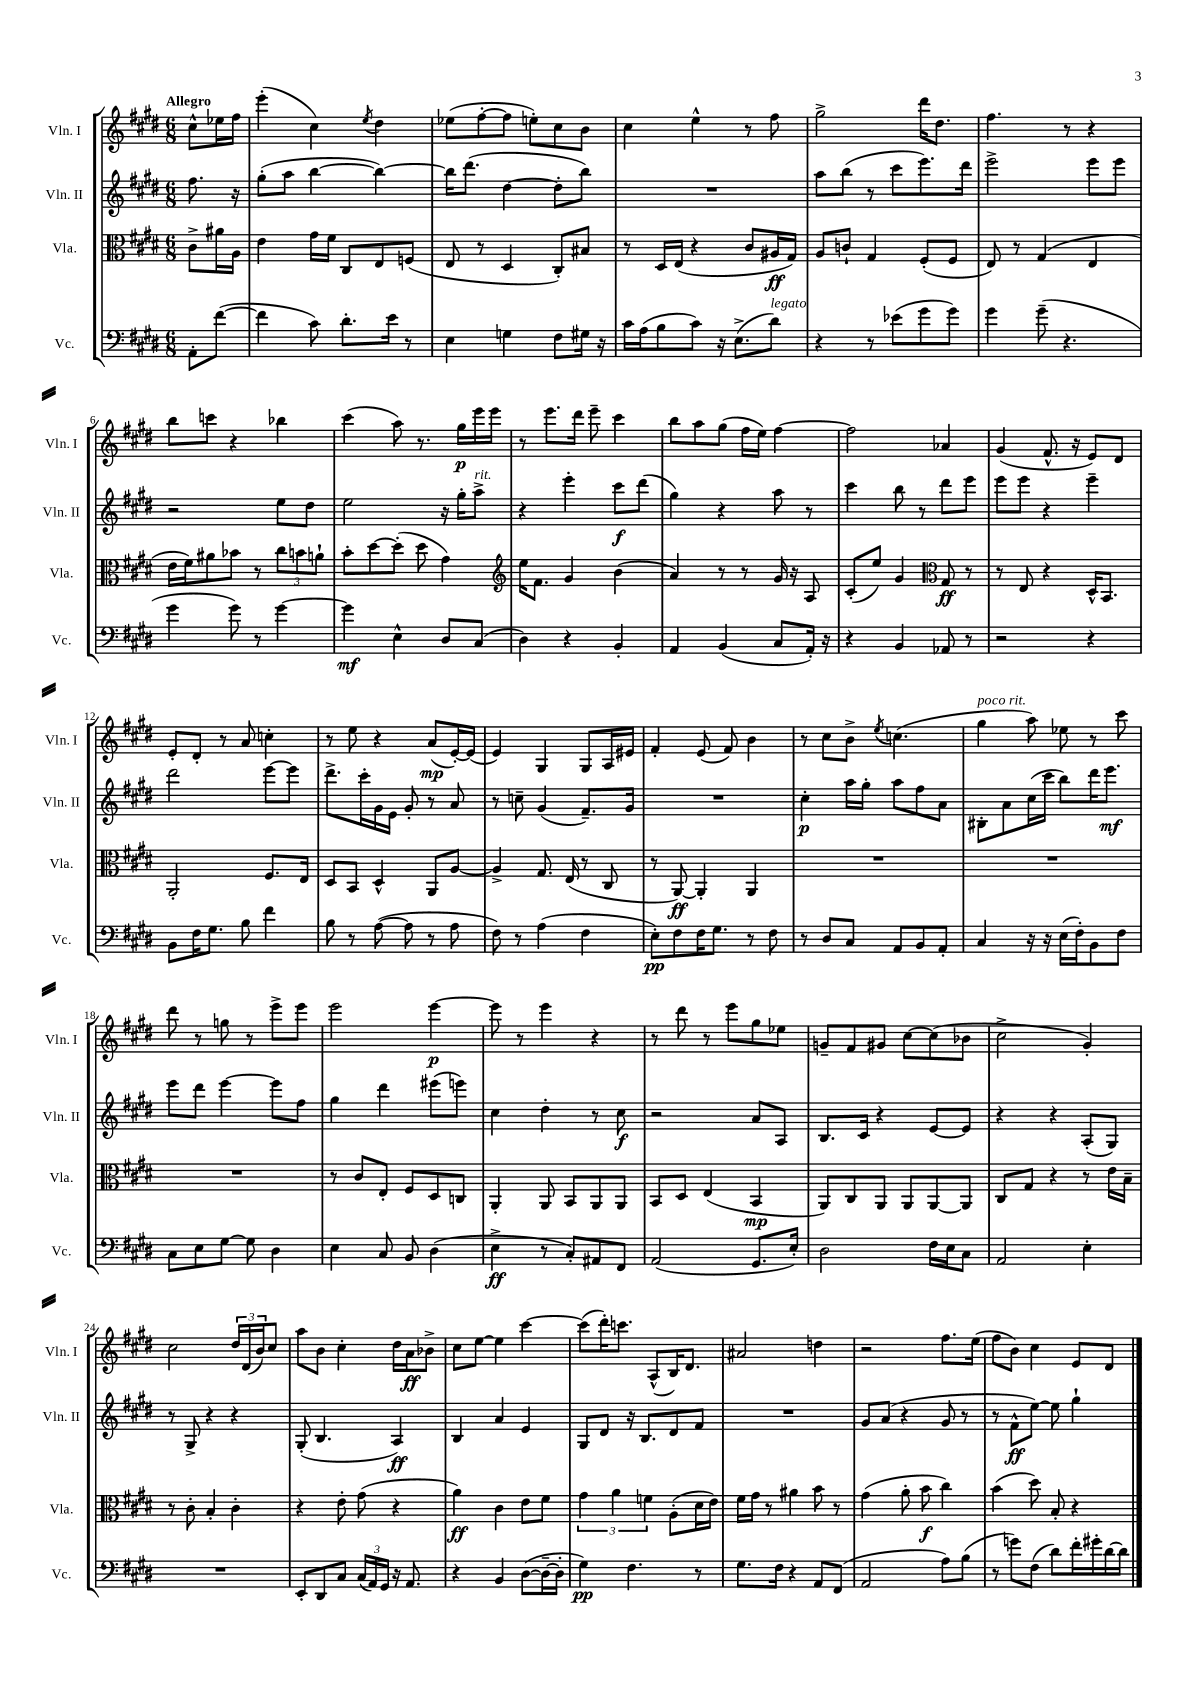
<<
\new StaffGroup <<
\new Staff = "s0" \with { instrumentName = "Vln. I" shortInstrumentName = "Vln. I" } {
    \clef treble \key e \major \numericTimeSignature \time 6/8 \partial 4 \tempo "Allegro"
    cis''8-^ ees''16 fis''16 |
    e'''4-.( cis''4) \acciaccatura { e''8 } dis''4 |
    ees''8( fis''8~-. fis''8 e''8-.) cis''8 b'8 |
    cis''4 e''4-^ r8 fis''8 |
    gis''2-> dis'''16 dis''8. |
    fis''4. r8 r4 |
    b''8 c'''8 r4 bes''4 |
    cis'''4( a''8) r8. gis''16\p e'''16 e'''16 |
    r8 e'''8. dis'''16 e'''8-- cis'''4 |
    b''8 a''8 gis''8( fis''16 e''16) fis''4~ |
    fis''2 aes'4 |
    gis'4( fis'8.-^ r16 e'8) dis'8 |
    e'8-. dis'8-. r8 a'8 c''4-. |
    r8 e''8 r4 a'8\mp( e'16~-.) e'16( |
    e'4) gis4 gis8 a16 eis'16 |
    fis'4-. e'8( fis'8) b'4 |
    r8 cis''8 b'8-> \acciaccatura { e''8 } c''4.( |
    gis''4^\markup { \italic "poco rit." } a''8) ees''8 r8 cis'''8 |
    dis'''8 r8 g''8 r8 e'''8-> e'''8 |
    e'''2 e'''4~\p |
    e'''8 r8 e'''4 r4 |
    r8 dis'''8 r8 e'''8 gis''8 ees''8 |
    g'8-- fis'8 gis'8 cis''8~ cis''8( bes'8 |
    cis''2-> gis'4-.) |
    cis''2 \tuplet 3/2 { dis''16 dis'16( b'16) } cis''8 |
    a''8 b'8 cis''4-. dis''16 a'16\ff bes'8-> |
    cis''8 e''8~ e''4 cis'''4~ |
    cis'''8( dis'''16-.) c'''8. a8-^( b16) dis'8. |
    ais'2 d''4 |
    r2 fis''8. e''16( |
    fis''8 b'8) cis''4 e'8 dis'8 \bar "|." |
}
\new Staff = "s1" \with { instrumentName = "Vln. II" shortInstrumentName = "Vln. II" } {
    \clef treble \key e \major \numericTimeSignature \time 6/8 \partial 4
    fis''8. r16 |
    gis''8-.( a''8 b''4~ b''4~) |
    b''16 dis'''8.( dis''4~ dis''8-. b''8) |
    R2. |
    a''8 b''8( r8 cis'''8 e'''8.) dis'''16 |
    e'''2-> e'''8 e'''8 |
    r2 e''8 dis''8 |
    e''2 r16 gis''16-. a''8->^\markup { \italic "rit." } |
    r4 e'''4-. cis'''8\f dis'''8( |
    gis''4) r4 a''8 r8 |
    cis'''4 b''8 r8 dis'''8 e'''8 |
    e'''8 e'''8 r4 e'''4-- |
    dis'''2 e'''8~ e'''8 |
    dis'''8.-> cis'''16-. gis'16 e'16 gis'8-. r8 a'8 |
    r8 c''8-- gis'4( fis'8.--) gis'16 |
    R2. |
    cis''4-.\p a''16 gis''16-. a''8 fis''8 a'8 |
    bis8-. a'8 cis''16( cis'''16 b''8) dis'''16 e'''8.\mf |
    e'''8 dis'''8 e'''4~ e'''8 fis''8 |
    gis''4 dis'''4 eis'''8( e'''8) |
    cis''4 dis''4-. r8 cis''8\f |
    r2 a'8 a8 |
    b8. cis'16 r4 e'8~ e'8 |
    r4 r4 a8-.( gis8) |
    r8 gis8-> r4 r4 |
    gis8-.( b4. a4\ff) |
    b4 a'4 e'4 |
    gis8 dis'8 r16 b8. dis'8 fis'8 |
    R2. |
    gis'8 a'8( r4 gis'8 r8 |
    r8 fis'8-^\ff e''8~) e''8 gis''4-! \bar "|." |
}
\new Staff = "s2" \with { instrumentName = "Vla." shortInstrumentName = "Vla." } {
    \clef alto \key e \major \numericTimeSignature \time 6/8 \partial 4
    cis'8-> ais'16 a16 |
    e'4 gis'16 fis'16 cis8 e8 f8( |
    e8 r8 dis4 cis8-.) bis8 |
    r8 dis16 e16( r4 cis'8 ais16\ff gis16) |
    a8 c'8-! gis4 fis8-.( fis8 |
    e8) r8 gis4( e4 |
    e'16 fis'16) ais'8 bes'8 r8 \tuplet 3/2 { cis''8 b'8 a'8-! } |
    b'8-. dis''8~ dis''8-.( dis''8 gis'4) |
    \clef treble e''16 fis'8. gis'4 b'4( |
    a'4) r8 r8 gis'16 r16 a8 |
    cis'8-.( e''8) gis'4 \clef alto gis8\ff r8 |
    r8 e8 r4 dis16-^ b,8. |
    a,2-. fis8. e16 |
    dis8 b,8 dis4-^ a,8 a8~ |
    a4-> gis8. e16( r8 cis8 |
    r8 a,8~\ff) a,4-. a,4 |
    R2. |
    R2. |
    R2. |
    r8 cis'8 e8-. fis8 dis8 c8 |
    a,4-. a,8 b,8 a,8 a,8 |
    b,8 dis8 e4( b,4\mp |
    a,8) cis8 a,8 a,8 a,8~ a,8 |
    cis8 gis8 r4 r8 e'16 b16-- |
    r8 cis'8-. b4-. cis'4-. |
    r4 e'8-. gis'8( r4 |
    a'4\ff) cis'4 e'8 fis'8 |
    \tuplet 3/2 { gis'4 a'4 f'4 } a8-.( dis'16 e'16) |
    fis'16 gis'16 r8 ais'4 b'8 r8 |
    gis'4( a'8-. b'8\f cis''4) |
    b'4( dis''8) b8-. r4 \bar "|." |
}
\new Staff = "s3" \with { instrumentName = "Vc." shortInstrumentName = "Vc." } {
    \clef bass \key e \major \numericTimeSignature \time 6/8 \partial 4
    a,8-. fis'8~( |
    fis'4 cis'8) dis'8.-. e'16 r8 |
    e4 g4 fis8 gis16 r16 |
    cis'16 a16( b8 cis'8) r16 e8.->( dis'8^\markup { \italic "legato" }) |
    r4 r8 ees'8( gis'8 gis'8) |
    gis'4 gis'8--( r4. |
    gis'4 gis'8) r8 gis'4~ |
    gis'4\mf e4-^ dis8 cis8( |
    dis4) r4 b,4-. |
    a,4 b,4( cis8 a,16-.) r16 |
    r4 b,4 aes,8 r8 |
    r2 r4 |
    b,8 fis16 gis8. b8 fis'4 |
    b8 r8 a8~( a8 r8 a8 |
    fis8) r8 a4( fis4 |
    e8-.\pp) fis8 fis16 gis8. r8 fis8 |
    r8 dis8 cis8 a,8 b,8 a,8-. |
    cis4 r16 r16 e16( fis16-.) b,8 fis8 |
    cis8 e8 gis8~ gis8 dis4 |
    e4 cis8 b,8 dis4( |
    e4->\ff r8 cis8-.) ais,8 fis,8 |
    a,2( gis,8. e16-.) |
    dis2 fis16 e16 cis8 |
    a,2 e4-. |
    R2. |
    e,8-. dis,8 cis8 \tuplet 3/2 { cis16( a,16) gis,16 } r16 a,8. |
    r4 b,4 dis8~( dis16~-- dis16-. |
    gis4\pp) fis4. r8 |
    gis8. fis16 r4 a,8 fis,8( |
    a,2 a8) b8( |
    r8 g'8) fis8( dis'8) fis'16-. gis'16-. dis'16~ dis'16 \bar "|." |
}
>>
>>
